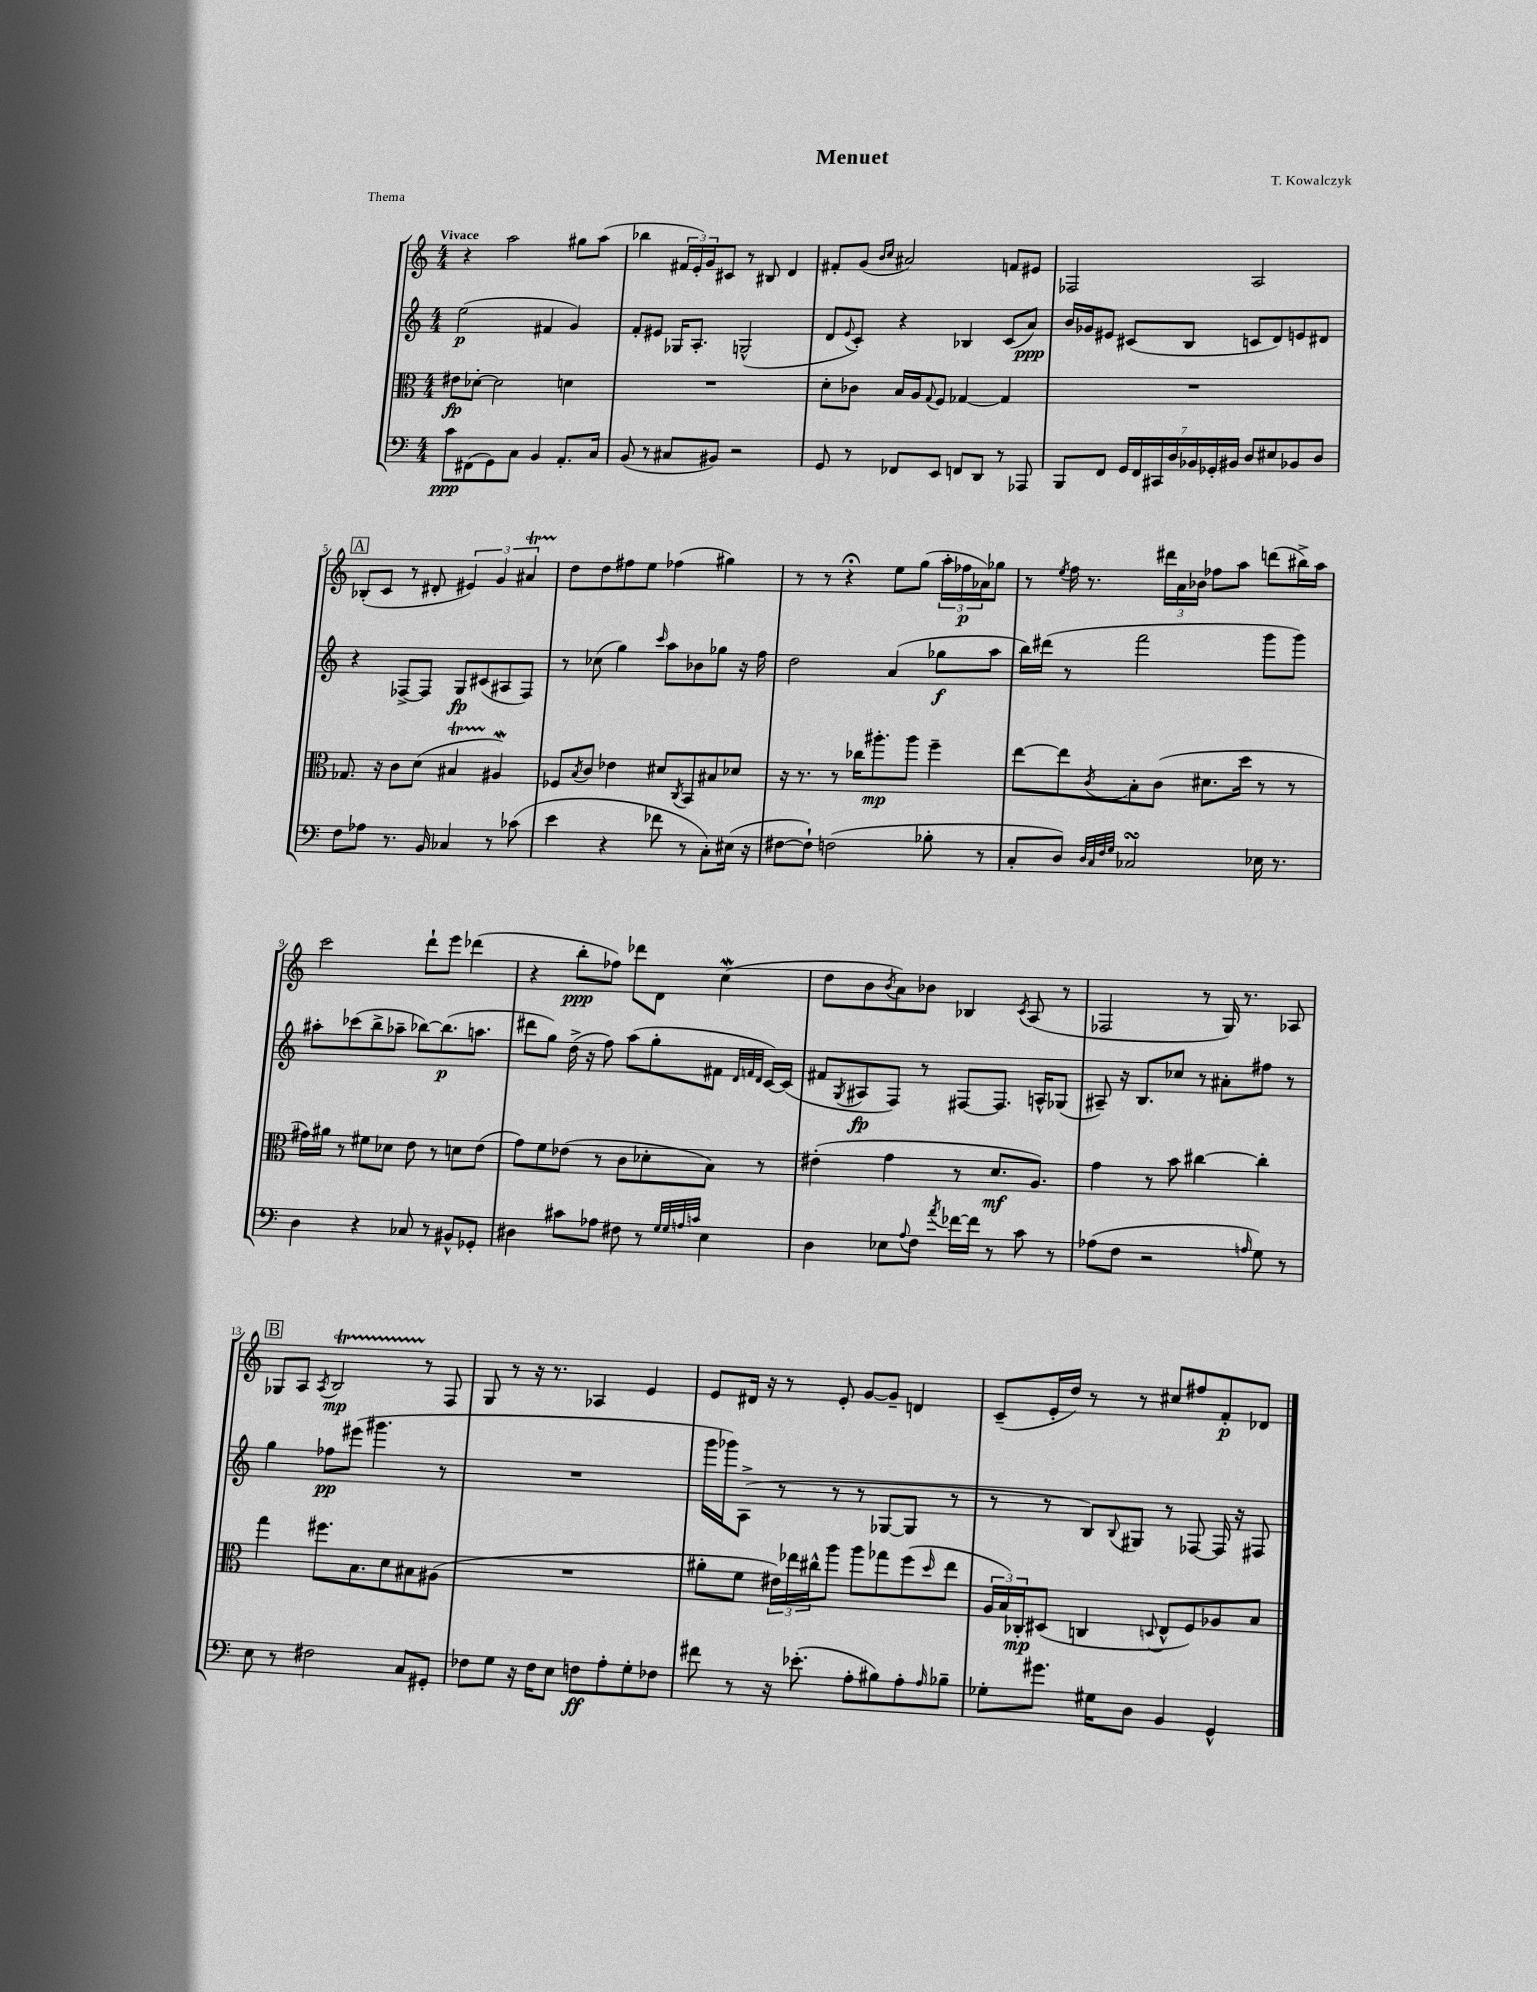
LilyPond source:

\header { title = "Menuet" composer = "T. Kowalczyk" piece = "Thema" }
<<
\new StaffGroup <<
\new Staff = "s0" {
    \clef treble \key c \major \numericTimeSignature \time 4/4 \tempo "Vivace"
    r4 a''2 gis''8 a''8( |
    bes''4 \tuplet 3/2 { fis'16 e'16-.) g'16 } cis'8 r8 bis8 d'4 |
    fis'8-. g'8( \grace { b'16 c''16 } ais'2) f'8 eis'8 |
    fes2 a2 |
    \mark \markup { \box "A" } bes8-.( c'8 r8 dis'8-. \tuplet 3/2 { eis'4) g'4 ais'4\startTrillSpan } |
    d''8\stopTrillSpan d''8 fis''8 e''8 fes''4( gis''4) |
    r8 r8 r4\fermata e''8 g''8( \tuplet 3/2 { a''16-. fes''16\p aes'16) } ges''8 |
    r8 \acciaccatura { e''8 } f''16 r8. \tuplet 3/2 { dis'''16 a'16 bes'16 } fes''8 a''8 d'''8( bis''16->) a''16 |
    c'''2 d'''8-! e'''8 des'''4( |
    r4 b''8-.\ppp fes''8) des'''8 d'8 c''4\mordent( |
    d''8 b'8 \acciaccatura { b'8 } a'8) bes'8 bes4 \acciaccatura { c'8 } a8( r8 |
    fes2 r8 g16) r8. aes8 |
    \mark \markup { \box "B" } ges8 a8 \acciaccatura { a8 } b2\startTrillSpan\mp r8\stopTrillSpan f8 |
    g8 r8 r16 r8. aes4 e'4 |
    e'8 dis'16 r16 r8 e'8-. g'8~ g'8-- d'4 |
    c'8--( e'16-. d''16) r8 r8 cis''8 fis''8 f'8-.\p des'8 \bar "|." |
}
\new Staff = "s1" {
    \clef treble \key c \major \numericTimeSignature \time 4/4
    e''2\p( fis'4 g'4) |
    f'8-. eis'8 ges16 a8.-. g2-^( |
    d'8 \appoggiatura { e'8 } c'8-.) r4 bes4 c'8( a'8\ppp) |
    b'16 ges'16 eis'8 cis'8( b8 c'8 d'8) e'8 dis'8 |
    \mark \markup { \box "A" } r4 fes8~-> fes8 g8\fp cis'8( ais8 fes8) |
    r8 ces''8( g''4) \grace { c'''16 } a''8 bes'8 ges''8 r16 f''16 |
    d''2 a'4( ges''8\f a''8 |
    b''16) dis'''16( r8 f'''2 g'''8 g'''8) |
    ais''8-. ces'''8( b''8-> aes''8-- bes''8~) bes''8.\p( a''8. |
    dis'''8 g''8) d''16->( r16 f''8) a''8( g''8-. fis'8 \grace { d'32 f'32 d'32 } c'16~) c'16( |
    fis'8 \acciaccatura { g8 } ais8\fp f8) r8 fis8~ fis8. a16-^ ges8( |
    ais8--) r16 b8. ces''8 r8 ais'8-. fis''8 r8 |
    \mark \markup { \box "B" } g''4 fes''8\pp eis'''8( gis'''4. r8 |
    R1 |
    g'''16 ges'''16) a8->( r8 r8 r8 ges8~ ges8 r8 |
    r8 r8 b8) \appoggiatura { b8 } gis8 r8 fes8~ fes16 r16 fis8 \bar "|." |
}
\new Staff = "s2" {
    \clef alto \key c \major \numericTimeSignature \time 4/4
    eis'8\fp des'8~-. des'2 d'4 |
    R1 |
    d'8-. ces'8 b16 a16 \appoggiatura { g8 } f8 ges4~ ges4 |
    R1 |
    \mark \markup { \box "A" } ges8. r16 c'8 d'8( bis4\startTrillSpan ais4\mordent\stopTrillSpan) |
    fes8 \acciaccatura { b8 } c'8 ees'4 dis'8 \acciaccatura { c8 } b,8 bis8 des'8 |
    r16 r8. r8 ces''16 ais''8.-.\mp ais''8 f''4-- |
    e''8~ e''8 \acciaccatura { c'8 } b8-. c'8( dis'8. d''16 r8 r8 |
    gis'16) ais'16 r8 fis'8 des'8 e'8 r8 d'8 e'8( |
    g'8) f'8 ees'8( r8 c'8 des'8-. b8) r8 |
    eis'4-.( g'4 r8 d'8.\mf a8.) |
    g'4 r8 b'8 cis''4~ cis''4-. |
    \mark \markup { \box "B" } g''4 fis''8. b8. d'8 bis8 ais8( |
    R1 |
    ais'8-. f'8 \tuplet 3/2 { eis'16) ees''16 cis''16-^ } a''8 a''8 ges''8 f''8( \grace { d''16 } ees''8 |
    \tuplet 3/2 { a16 b16) ces16-.\mp } dis8( c4 \appoggiatura { d8 } e8-^ f8) aes8 b8 \bar "|." |
}
\new Staff = "s3" {
    \clef bass \key c \major \numericTimeSignature \time 4/4
    c'8\ppp fis,8( g,8) c8 b,4 a,8.-. c16 |
    b,8( r8 cis8 bis,8) r2 |
    g,8 r8 fes,8 e,8 f,8 d,8 r8 aes,,8 |
    b,,8 f,8 \tuplet 7/4 { g,16 f,16 cis,16 d16 bes,16 ges,16-. bis,16 } d8 eis8 bes,8 d8 |
    \mark \markup { \box "A" } f8 aes8 r8. b,16 ces4 r8 ces'8( |
    e'4 r4 fes'8 r8 c8-.) eis16( r16 |
    fis8~ fis8-!) f2( bes8-. r8 |
    c8-. d8) \grace { d32 c32 f32 g32 } ces2\turn ees16 r8. |
    d4 r4 ces8 r8 bis,8-^ ges,8-. |
    dis4 cis'8 aes8 fis8 r8 \grace { g32 g32 a32 c'32 } e4 |
    d4 ees8 \appoggiatura { a8 } f8 \acciaccatura { a'8 } fes'16~ fes'16 r8 c'8 r8 |
    aes8( f8 r2 \grace { a16 } g8) r8 |
    \mark \markup { \box "B" } e8 r8 fis2 c8 gis,8-. |
    fes8 g8 r16 fes16 e8 f8\ff a8-. g8-. fes8 |
    fis'8 r8 r16 ees'8.-.( a8-. bis8) a8-. \grace { a16 } bes8-- |
    ges8-. gis'8. gis16 d8 b,4 g,4-^ \bar "|." |
}
>>
>>
